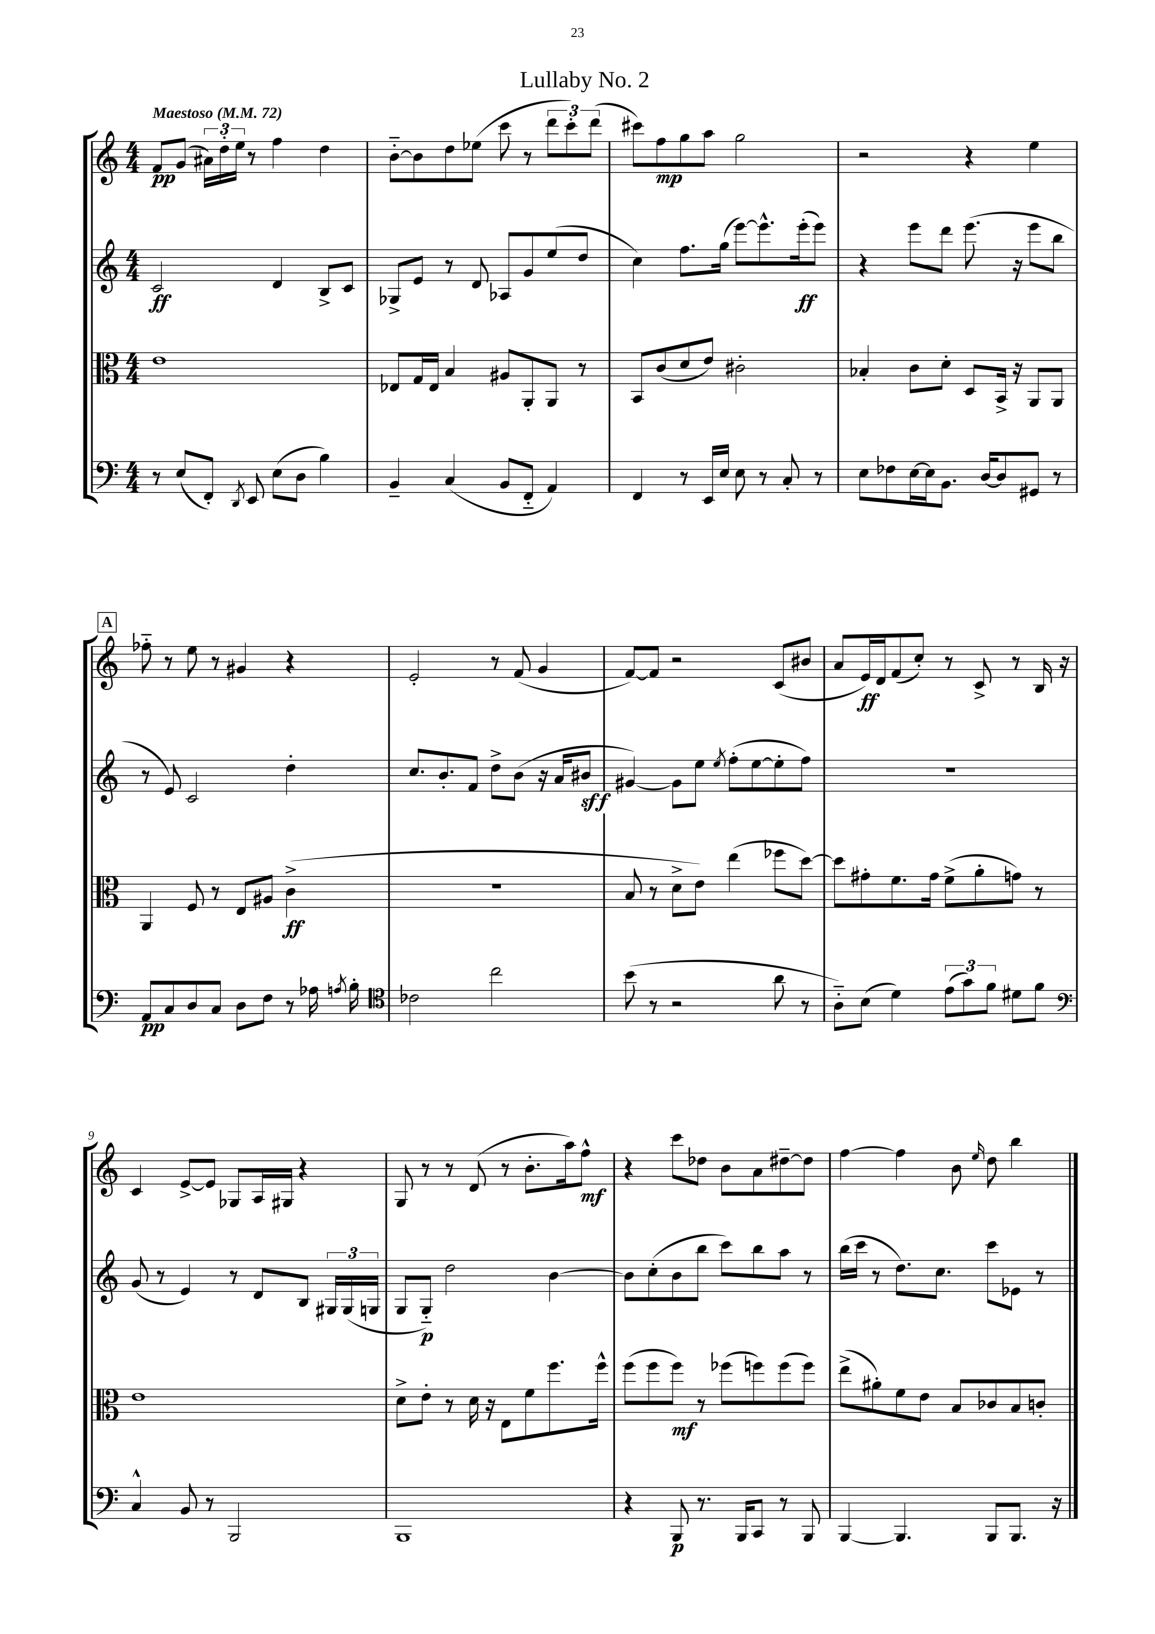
\header { title = "Lullaby No. 2" }
<<
\new StaffGroup <<
\new Staff = "s0" {
    \clef treble \key c \major \numericTimeSignature \time 4/4 \tempo "Maestoso" 4 = 72
    \autoBeamOff f'8[\pp g'8]( \tuplet 3/2 { ais'16[) d''16-. e''16] } r8 f''4 d''4 |
    b'8[~-_ b'8 d''8 ees''8]( c'''8 r8 \tuplet 3/2 { d'''8[ c'''8-.) d'''8]( } |
    cis'''8[) f''8\mp g''8 a''8] g''2 |
    r2 r4 e''4 |
    \mark \markup { \box "A" } fes''8-_ r8 e''8 r8 gis'4 r4 |
    e'2-. r8 f'8( g'4 |
    f'8[~) f'8] r2 c'8[( bis'8] |
    a'8[ e'16\ff) d'16 f'8( c''8]-.) r8 c'8-> r8 b16 r16 |
    c'4 e'8[~-> e'8] ges8[ a16 gis16] r4 |
    g8 r8 r8 d'8( r8 b'8.[-. a''16) f''8]-^\mf |
    r4 c'''8[ des''8] b'8[ a'8 dis''8~-- dis''8] |
    f''4~ f''4 b'8 \grace { e''16 } d''8 b''4 \bar "|." |
}
\new Staff = "s1" {
    \clef treble \key c \major \numericTimeSignature \time 4/4
    \autoBeamOff c'2\ff d'4 b8[-> c'8] |
    ges8[-> e'8] r8 d'8 aes8[ g'8 e''8( d''8] |
    c''4) f''8.[ g''16]( e'''8[~) e'''8.-^ e'''16-.\ff( e'''8]) |
    r4 e'''8[ d'''8] e'''8.( r16 e'''8[ b''8] |
    \mark \markup { \box "A" } r8 e'8) c'2 d''4-. |
    c''8.[ b'8.-. f'8] d''8[-> b'8]( r16 a'16[ bis'8]\sff |
    gis'4~) gis'8[ e''8] \acciaccatura { e''8 } f''8[-.( e''8~ e''8-. f''8]) |
    r1 |
    g'8( r8 e'4) r8 d'8[ b8] \tuplet 3/2 { gis16[ gis16( g16] } |
    g8[ g8]-_\p) d''2 b'4~ |
    b'8[ c''8-.( b'8 b''8] c'''8[) b''8 a''8] r8 |
    b''16[( c'''16] r8 d''8.[) c''8.] c'''8[ ees'8] r8 \bar "|." |
}
\new Staff = "s2" {
    \clef alto \key c \major \numericTimeSignature \time 4/4
    \autoBeamOff e'1 |
    ees8[ g16 ees16] b4 ais8[ a,8-. a,8] r8 |
    b,8[ c'8( d'8 e'8]) cis'2-. |
    bes4-. c'8[ d'8]-. d8[ b,16]-> r16 a,8[ a,8] |
    \mark \markup { \box "A" } a,4 f8 r8 e8[ ais8] c'4->\ff( |
    R1 |
    b8 r8 d'8[-> e'8]) e''4( fes''8[ d''8]~) |
    d''8[ gis'8-. f'8. gis'16] f'8[->( a'8-. g'8]) r8 |
    e'1 |
    d'8[-> e'8]-. r8 d'16 r16 e8[ f'8 f''8. f''16]-^ |
    f''8[( f''8 f''8]\mf) r8 fes''8[( f''8) f''8( f''8]) |
    e''8[->( ais'8-.) f'8 e'8] b8[ ces'8 b8 c'8]-. \bar "|." |
}
\new Staff = "s3" {
    \clef bass \key c \major \numericTimeSignature \time 4/4
    \autoBeamOff r8 e8[( f,8]-.) \acciaccatura { d,8 } e,8 e8[( d8] b4) |
    b,4-- c4( b,8[ f,8]-_ a,4) |
    f,4 r8 e,16[ e16] e8 r8 c8-. r8 |
    e8[ fes8 e16~ e16 b,8.] d16[~ d8 gis,8] r8 |
    \mark \markup { \box "A" } a,8[\pp c8 d8 c8] d8[ f8] r8 aes16 \acciaccatura { a8 } b16-. |
    \clef tenor ces'2 c''2 |
    b'8( r8 r2 a'8 r8 |
    a8[-_) b8]( d'4) \tuplet 3/2 { e'8[( g'8) f'8] } dis'8[ f'8] |
    \clef bass c4-^ b,8 r8 b,,2 |
    b,,1 |
    r4 b,,8\p r8. b,,16[ c,8] r8 b,,8 |
    b,,4~ b,,4. b,,8[ b,,8.] r16 \bar "|." |
}
>>
>>
